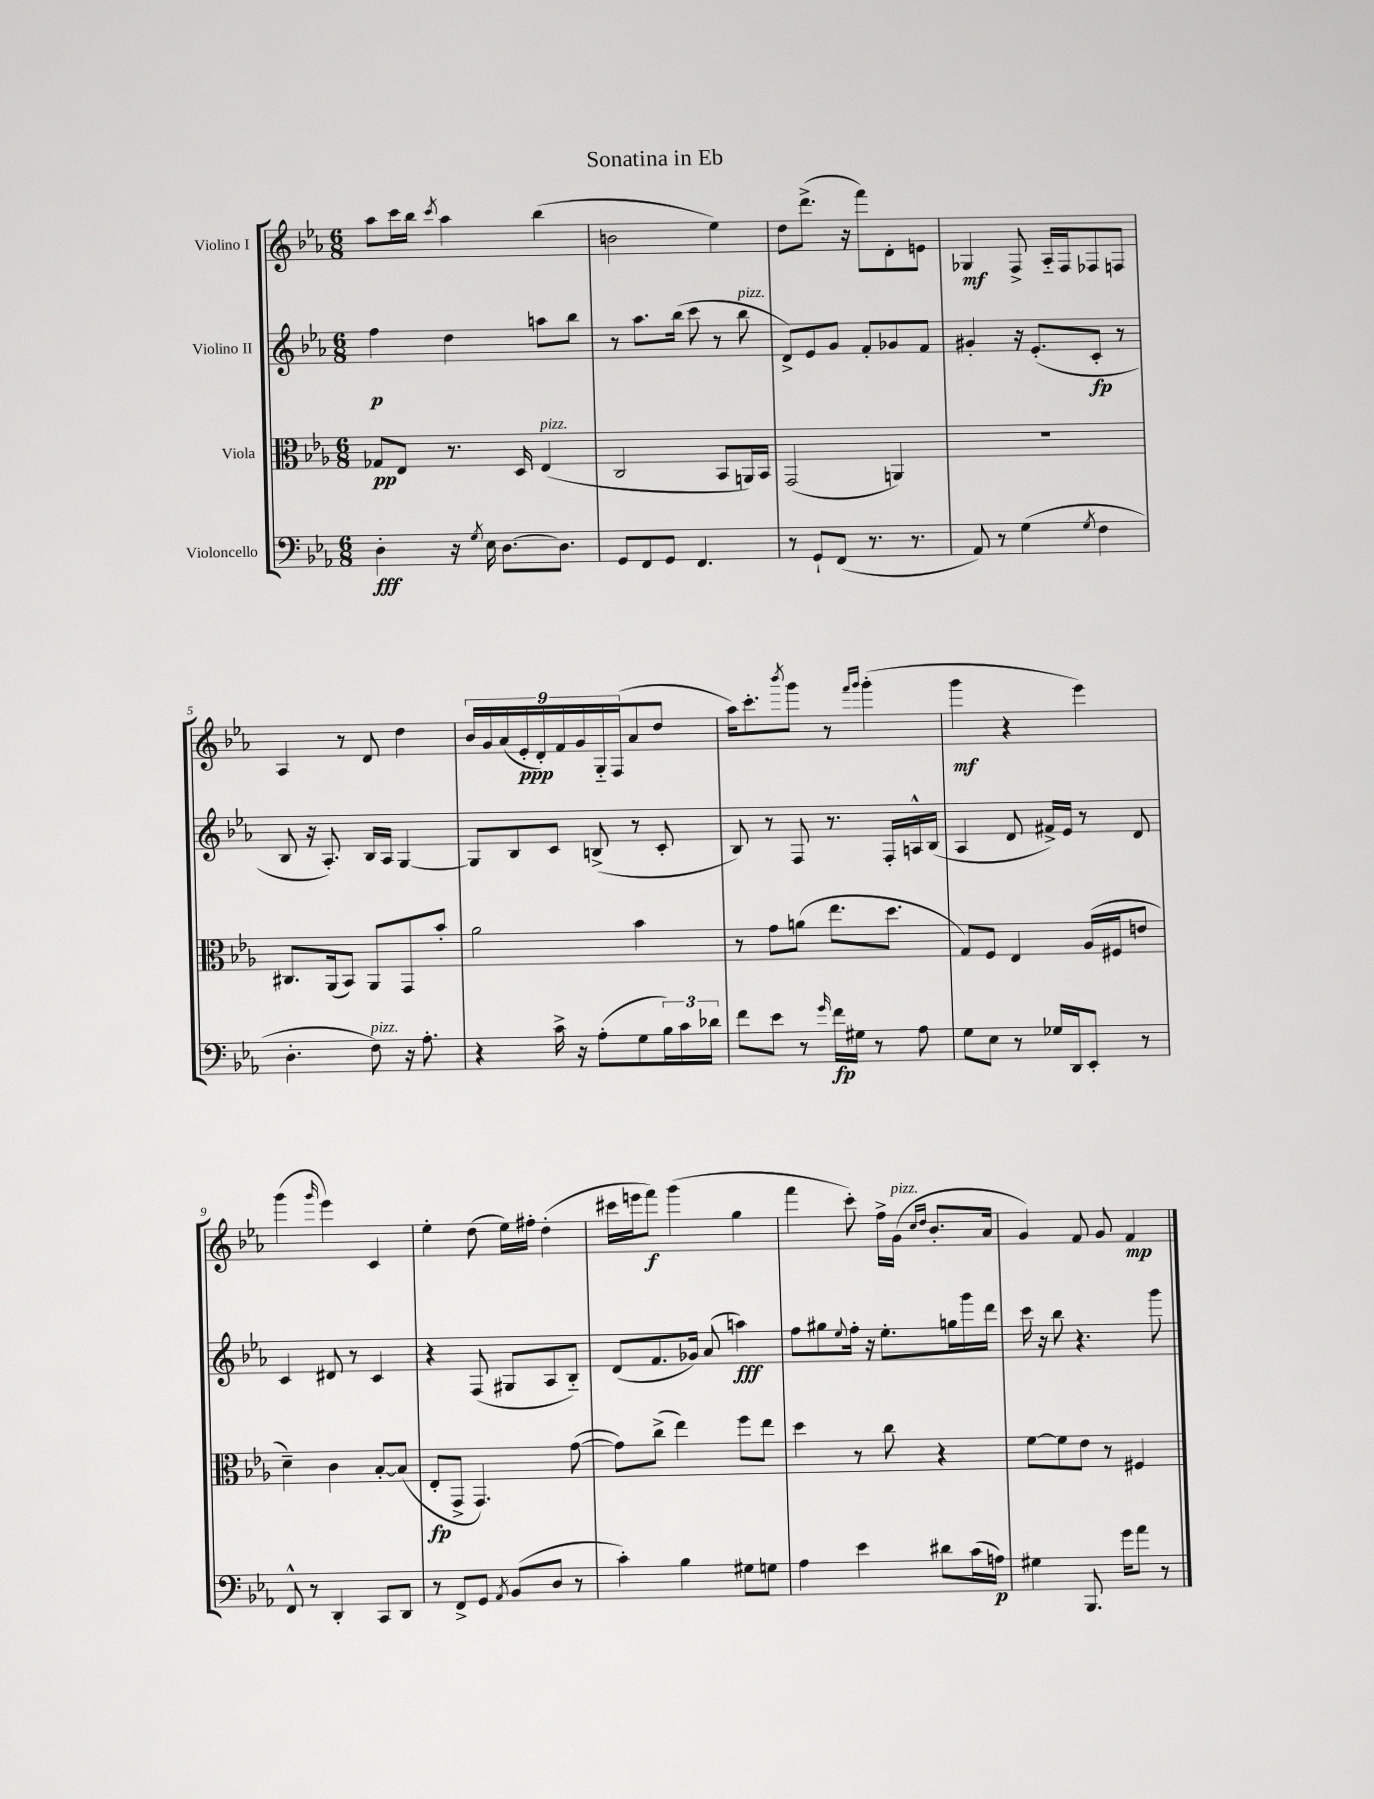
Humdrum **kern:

**kern	**kern	**kern	**kern
*staff4	*staff3	*staff2	*staff1
*clefF4	*clefC3	*clefG2	*clefG2
*k[b-e-a-]	*k[b-e-a-]	*k[b-e-a-]	*k[b-e-a-]
*M6/8	*M6/8	*M6/8	*M6/8
4D'	8G-	4ff	8aa-
.	8E-	.	16ccc
.	.	.	16bb-
.	.	.	8qccc
16r	8.r	4dd	4aa-
8qG	.	.	.
16E-	.	.	.
[8.D	.	.	.
.	16D	.	.
.	(4E-	8aa	(4bb-
8.D]	.	.	.
.	.	8bb-	.
=	=	=	=
8GG	2C	8r	2b
8FF	.	8.aa-	.
8GG	.	.	.
.	.	(16bb-	.
4.FF	.	8ccc	.
.	8BB-	8r	4ee-)
.	16AA)	8bb-	.
.	16BB-	.	.
=	=	=	=
8r	(2GG	8d^)	8dd
8GG`	.	8e-	(8.ddd^
(8FF	.	8g	.
.	.	.	16r
8.r	.	8f'	8fff)
.	4AA)	8g-	8d'
8.r	.	.	.
.	.	8f	8e
=	=	=	=
8AA-)	2.r	4g#'	4G-
8r	.	.	.
(4G	.	16r	8F^
.	.	(8.e-'	.
.	.	.	16A-'~
.	.	.	16F
8qG	.	.	.
4F	.	8c'	8F-
.	.	8r	8F
=	=	=	=
4.D'	8.C#	8B-	4A-
.	.	16r	.
.	(16AA-	8.A-')	.
.	8BB-)	.	8r
8F)	8AA-	16B-	8d
.	.	16A-	.
16r	8GG	[4G	4dd
8.A-'	.	.	.
.	8b-'	.	.
=	=	=	=
4r	2a-	8G]	18b-
.	.	.	18g
.	.	.	(18a-
.	.	8B-	.
.	.	.	18e-'
.	.	.	18d')
16c^	.	8c	.
.	.	.	18f
16r	.	.	.
.	.	.	18g
(8A-'	.	(8B^	.
.	.	.	18G'~
.	.	.	(18F
8G	4b-	8r	8a-
24B-)	.	8c'	8dd
24c	.	.	.
24d-	.	.	.
=	=	=	=
8f	8r	8B-)	16aa-)
.	.	.	8.ccc'
8e-	8g	8r	.
.	.	.	8qbbb-
8r	(8a	8F	8ggg
16qqg	.	.	.
16f	8.ee-	8.r	8r
16G#	.	.	.
.	.	.	16qqfff
.	.	.	16qqggg
8r	.	.	(4ggg'
.	8.dd	16F'	.
8A-	.	16A^^	.
.	.	(16B-	.
=	=	=	=
8G	8G)	4A-	4ggg
8E-	8F	.	.
8r	4E-	8d	4r
16G-	.	16f#^)	.
16DD	.	16e-	.
8EE-'	(16A-	8r	4eee-)
.	16F#	.	.
8r	8e	8d	.
=	=	=	=
8FF^^	4d~)	4c	(4ggg
8r	.	.	.
.	.	.	16qqggg
4DD'	4c	8d#	4eee-)
.	.	8r	.
8CC	[8B-'	4c	4c
8DD	(8B-]	.	.
=	=	=	=
8r	8E-'	4r	4ee-'
8FF^	8GG^	.	.
8GG	4.GG)	(8F	(8dd
8qAA-	.	.	.
(8BB-	.	8G#	16ee-)
.	.	.	16ff#'
8D	.	8A-	(4dd'
8r	([8g	8B-'~)	.
=	=	=	=
4c')	8g])	(8d	16ccc#
.	.	.	16eee
.	(8cc^	8.f	8fff)
4B-	4ee-)	.	(4ggg
.	.	16g-)	.
.	.	(8a-	.
8G#	8ff	4aa)	4gg
8G	8ee-	.	.
=	=	=	=
4A-	4dd	8ff	4fff
.	.	8gg#	.
.	.	8qqee-	.
4e-	8r	16ff'	8ccc')
.	.	16r	.
.	8cc	8.ee-'	16ff^
.	.	.	(16g
.	.	.	16qqcc
.	.	.	16qqdd
8d#	4r	.	8.b-'
.	.	16gg	.
(16c	.	16ggg	.
16A)	.	16ddd	16a-
=	=	=	=
4G#	[8f	16ccc	4g)
.	.	16r	.
.	8f]	8bb-	.
8.BBB-	8e-	4.r	8f
.	8r	.	8g
16g	.	.	.
8a-	4F#	.	4f
8r	.	8ggg	.
==	==	==	==
*-	*-	*-	*-
